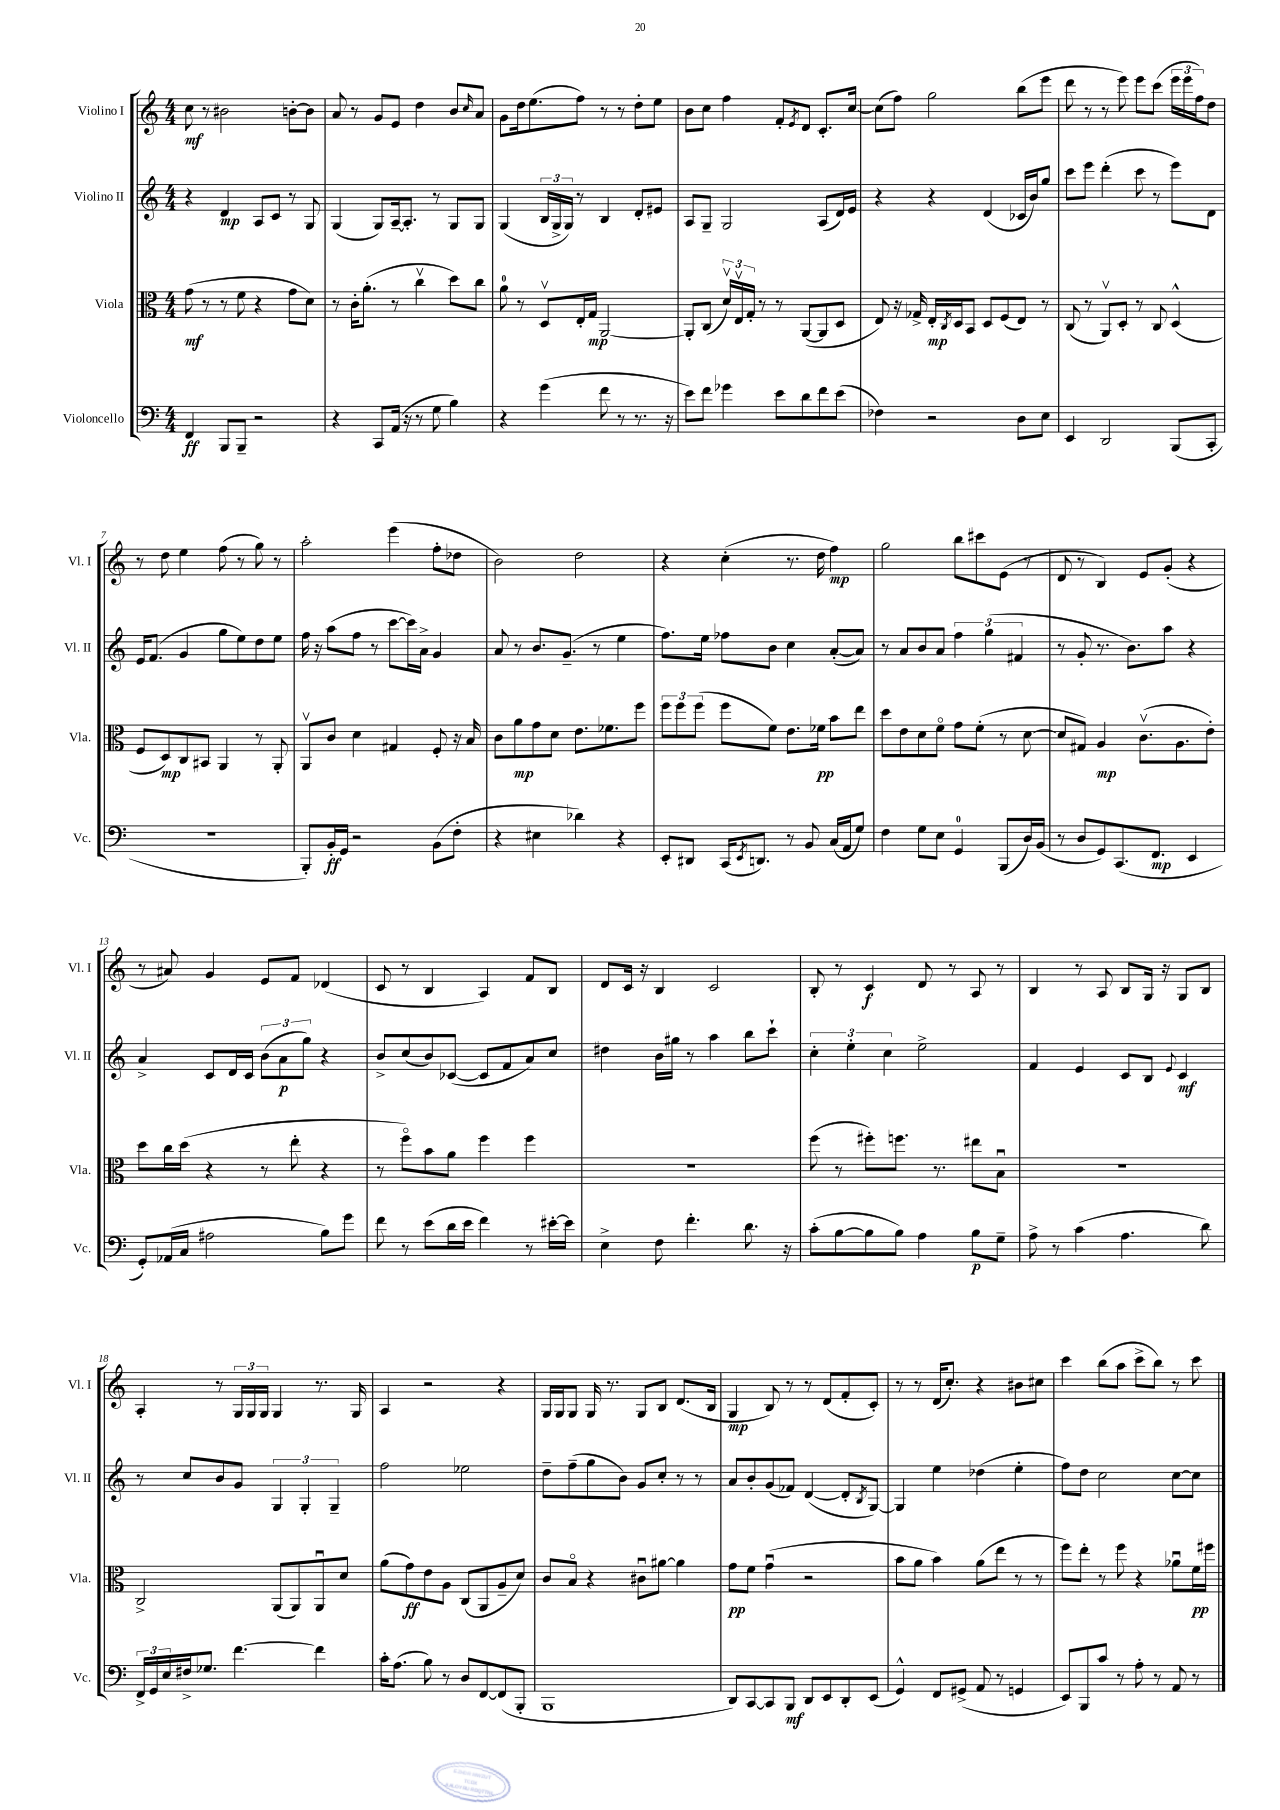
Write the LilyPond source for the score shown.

<<
\new StaffGroup <<
\new Staff = "s0" \with { instrumentName = "Violino I" shortInstrumentName = "Vl. I" } {
    \clef treble \key c \major \numericTimeSignature \time 4/4
    c''8\mf r8 bis'2 b'8~-. b'8 |
    a'8 r8 g'8 e'8 d''4 b'8 \grace { c''16 } a'8 |
    g'8 d''16 e''8.( f''8) r8 r8 d''8-. e''8 |
    b'8 c''8 f''4 f'8-. \acciaccatura { e'8 } d'8 c'8.-. c''16~ |
    c''8( f''8) g''2 b''8( e'''8 |
    d'''8 r8 r8 e'''8) e'''8 c'''8( \tuplet 3/2 { e'''16 e'''16 f''16) } d''8 |
    r8 d''8 e''4 f''8( r8 g''8) r8 |
    a''2-. e'''4( f''8-. des''8 |
    b'2) d''2 |
    r4 c''4-.( r8. d''16 f''4\mp) |
    g''2 b''8 cis'''8 e'8( r8 |
    d'8 r8 b4) e'8 g'8-.( r4 |
    r8 ais'8) g'4 e'8 f'8 des'4( |
    c'8 r8 b4 a4) f'8 b8 |
    d'8 c'16 r16 b4 c'2 |
    b8-. r8 c'4\f d'8 r8 a8 r8 |
    b4 r8 a8 b8 g16 r16 g8 b8 |
    a4-. r8 \tuplet 3/2 { g16 g16 g16 } g4 r8. g16 |
    a4 r2 r4 |
    g16 g16 g8 g16 r8. g8 b8 d'8.( b16 |
    g4\mp b8) r8 r8 d'8( f'8-. c'8-.) |
    r8 r8 d'16( c''8.-.) r4 bis'8 cis''8 |
    c'''4 b''8( a''8 c'''8-> b''8) r8 c'''8 \bar "|." |
}
\new Staff = "s1" \with { instrumentName = "Violino II" shortInstrumentName = "Vl. II" } {
    \clef treble \key c \major \numericTimeSignature \time 4/4
    r4 d'4\mp a8 c'8 r8 g8 |
    g4( g8) a16~-- a8.-. r8 g8 g8 |
    g4( \tuplet 3/2 { b16 g16-> g16) } r8 b4 d'8-. eis'8 |
    a8 g8-- g2 a8( d'16) e'16 |
    r4 r4 d'4( ces'16 b'16) g''8 |
    c'''8 e'''8 d'''4-.( c'''8 r8 e'''8) d'8 |
    e'16 f'8.( g'4 g''8 e''8) d''8 e''8 |
    f''16 r16 a''8( f''8 r8 c'''8~ c'''16) a'16-> g'4 |
    a'8 r8 b'8. g'8.--( r8 e''4 |
    f''8.) e''16 fes''8 b'8 c''4 a'8~-.( a'8) |
    r8 a'8 b'8 a'8 \tuplet 3/2 { f''4 g''4( fis'4 } |
    r8 g'8-. r8. b'8.) a''8 r4 |
    a'4-> c'8 d'16 c'16 \tuplet 3/2 { b'8( a'8\p g''8) } r4 |
    b'8-> c''8( b'8) ces'8~( ces'8 f'8 a'8) c''8 |
    dis''4 b'16 gis''16 r8 a''4 b''8 c'''8-! |
    \tuplet 3/2 { c''4-. e''4-. c''4 } e''2-> |
    f'4 e'4 c'8 b8 \appoggiatura { e'8 } c'4\mf |
    r8 c''8 b'8 g'8 \tuplet 3/2 { g4 g4-. g4-- } |
    f''2 ees''2 |
    d''8-- f''8--( g''8 b'8) g'8 c''8-. r8 r8 |
    a'8 b'8-. g'8( fes'8) d'4~( d'8-. \acciaccatura { b8 } g8~) |
    g4 e''4 des''4( e''4-. |
    f''8) d''8 c''2 c''8~ c''8 \bar "|." |
}
\new Staff = "s2" \with { instrumentName = "Viola" shortInstrumentName = "Vla." } {
    \clef alto \key c \major \numericTimeSignature \time 4/4
    g'8\mf( r8 r8 f'8 r4 g'8 d'8) |
    r8 c'16-. a'8.-.( r8 c''4\upbow d''8) c''8 |
    a'8-0 r8 d8\upbow e16-. g16\mp a,2~ |
    a,8-. c8( \tuplet 3/2 { d'16\upbow) e16\upbow g16-. } r8 r8 a,8~( a,8 d8 |
    e8) r16 ges16-> e16-.\mp \acciaccatura { c8 } d16 b,8 d8 f8( e8) r8 |
    c8( r8 a,8\upbow) d8-. r8 c8 d4-^( |
    f8 d8\mp) c8 bis,8 a,4 r8 a,8-. |
    a,8\upbow c'8 d'4 gis4 f8-. r16 b16 |
    c'8 a'8\mp g'8 d'8 e'8. fes'8. f''8 |
    \tuplet 3/2 { f''8 f''8 f''8( } f''8 f'8) e'8. fes'16\pp b'8 e''8 |
    d''8 e'8 d'8 f'8\flageolet g'8 f'8-.( r8 d'8~ |
    d'8 gis8) a4\mp c'8.\upbow( a8. e'8-.) |
    d''8 c''16 d''16( r4 r8 e''8-. r4 |
    r8 f''8\flageolet) b'8 a'8 f''4 f''4 |
    R1 |
    f''8( r8 fis''8-.) f''8. r8. eis''8 b8\downbow |
    R1 |
    c2-> a,8( a,8) a,8\downbow d'8 |
    a'8( g'8\ff) e'8 a8 c8( a,8 a8-- d'8) |
    c'8 b8\flageolet r4 cis'8\downbow ais'8~ ais'4 |
    g'8\pp f'8 g'4\downbow( r2 |
    b'8 a'8 b'4) a'8( e''8 r8 r8 |
    f''8) e''8-. r8 f''8 r4 aes'8\downbow f'16\pp fis''16 \bar "|." |
}
\new Staff = "s3" \with { instrumentName = "Violoncello" shortInstrumentName = "Vc." } {
    \clef bass \key c \major \numericTimeSignature \time 4/4
    f,4\ff b,,8 b,,8-- r2 |
    r4 c,8 a,16( r16 r8 g8 b4) |
    r4 g'4( f'8 r8 r8. r16 |
    e'8) f'8 ges'4 e'8 d'8 f'8 e'8( |
    fes4) r2 d8 e8 |
    e,4 d,2 b,,8( c,8-. |
    R1 |
    b,,8-.) b,16-.\ff g,16 r2 b,8( f8-. |
    r4 eis4 des'4) r4 |
    e,8-. dis,8 c,16( \acciaccatura { e,8 } d,8.) r8 b,8 c16( a,16 g8) |
    f4 g8 e8 g,4-0 b,,8( d16) b,16( |
    r8 d8 g,8) c,8.( f,8.\mp e,4 |
    g,8-.) aes,16( c16 ais2 b8) g'8 |
    f'8 r8 e'8( d'16 e'16 f'4) r8 eis'16~-. eis'16 |
    e4-> f8 f'4.-. d'8. r16 |
    c'8-.( b8~ b8 b8) a4 b8\p g8-- |
    a8-> r8 c'4( a4. d'8) |
    \tuplet 3/2 { f,16-> g,16 e16 } fis16-> ges8. f'4.~ f'4 |
    c'16-. a8.( b8) r8 d8 f,8~ f,8( b,,8-. |
    b,,1 |
    d,8) c,8~ c,8 b,,8\mf d,8 e,8 d,8-. e,8( |
    g,4-^) f,8 gis,8->( a,8 r8 g,4 |
    e,8) b,,8 c'8 r8 a8-. r8 a,8 r8 \bar "|." |
}
>>
>>
